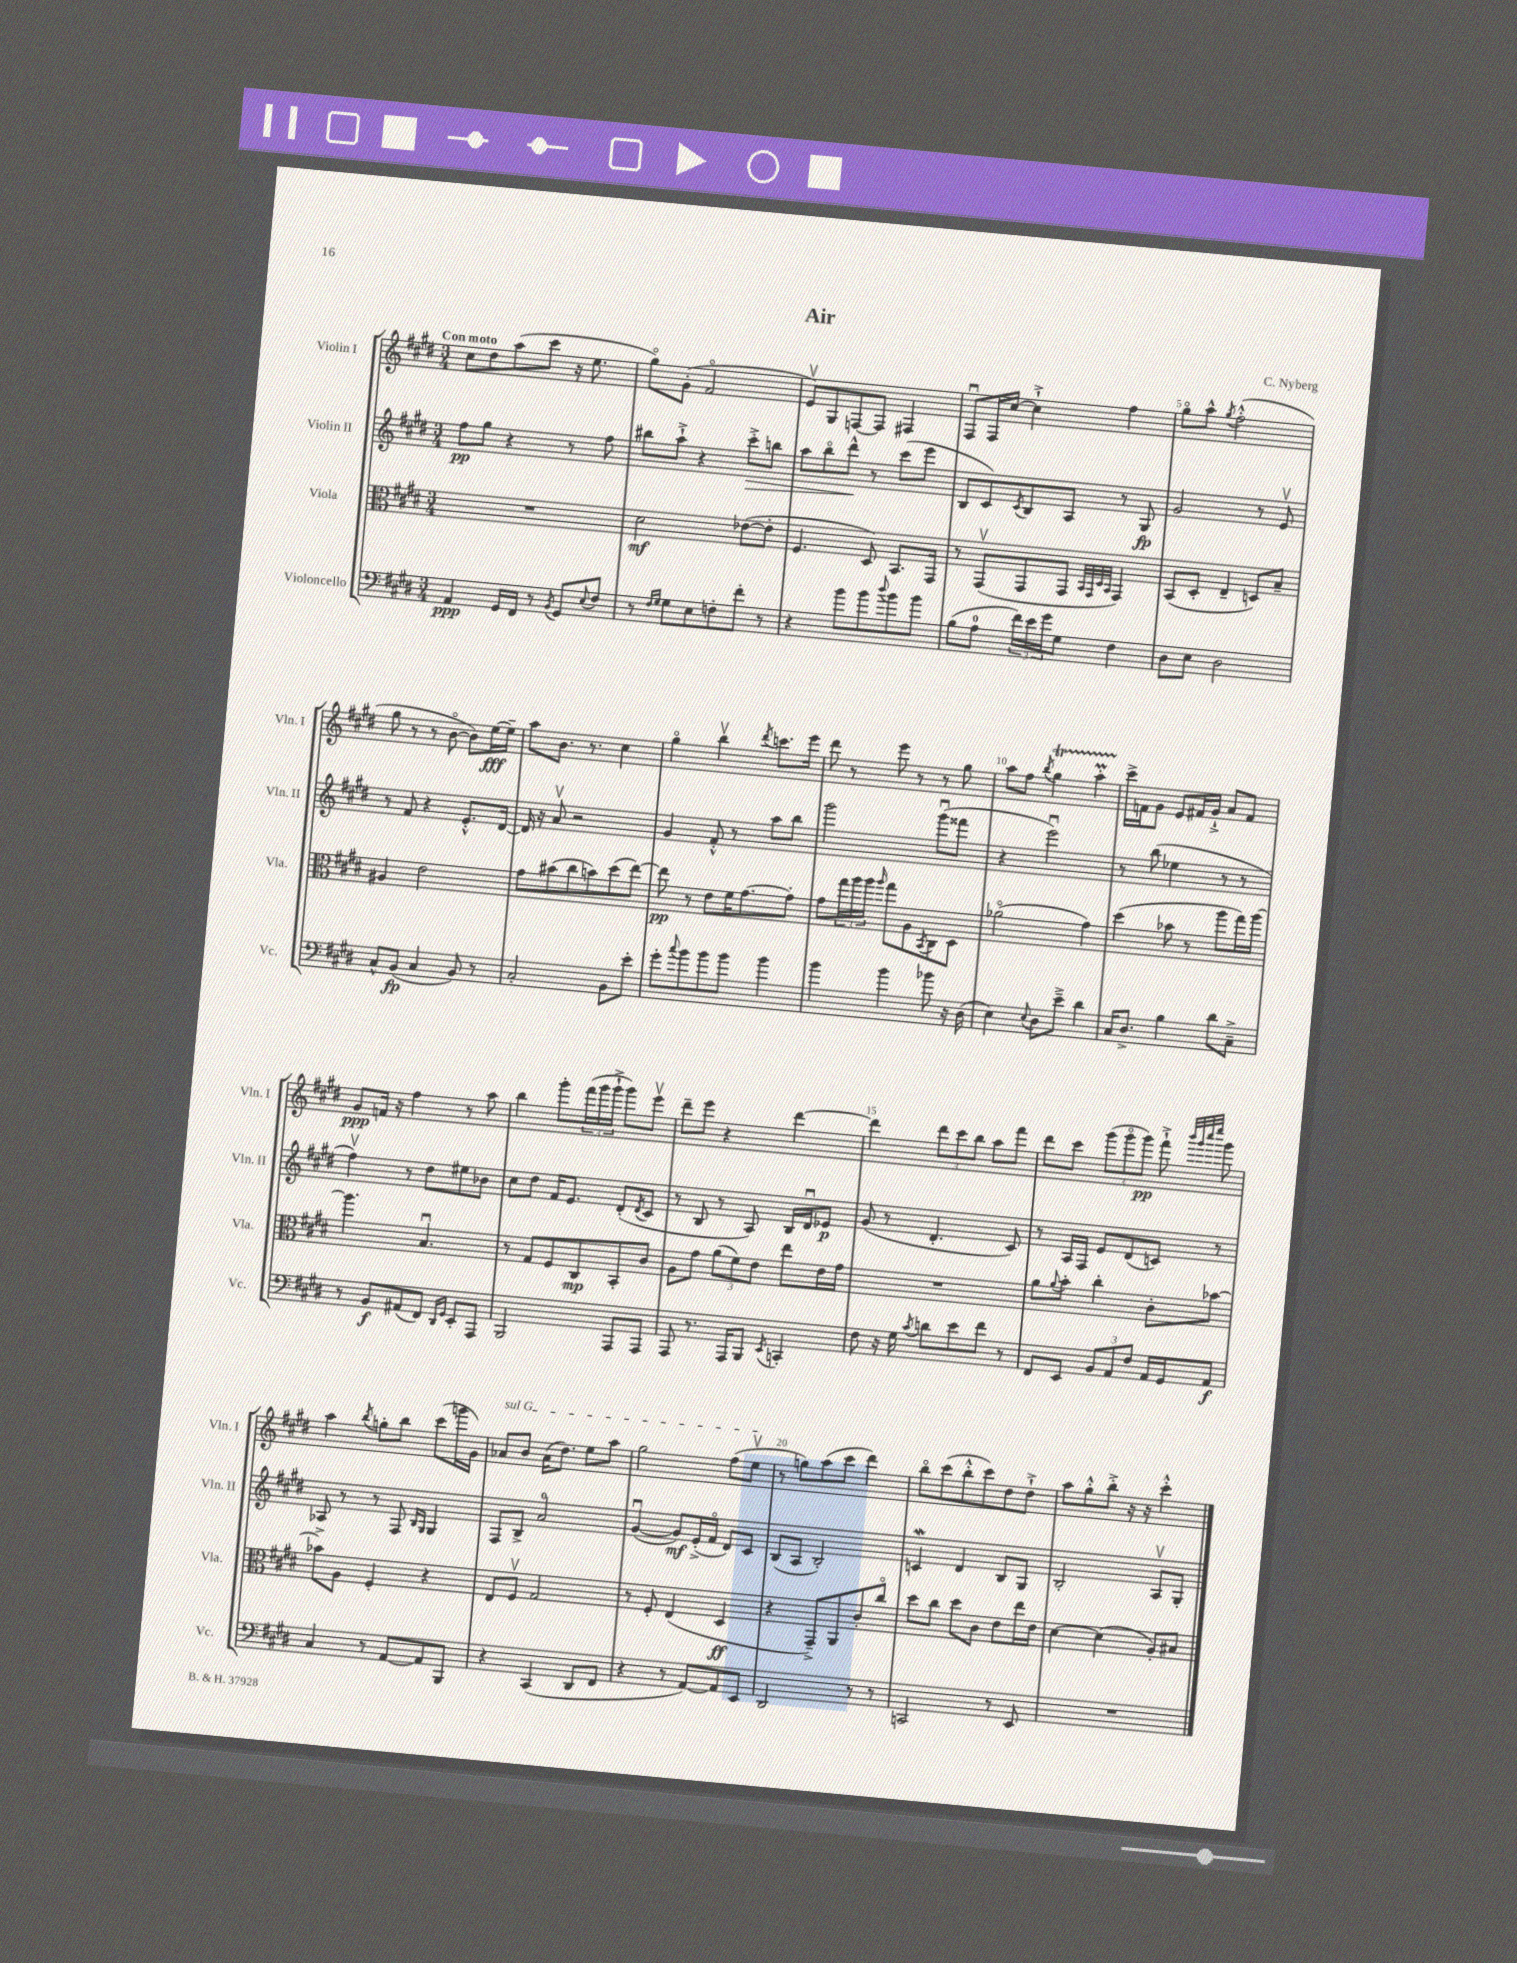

**kern	**dynam	**kern	**dynam	**kern	**dynam	**kern	**dynam
*part4	*part4	*part3	*part3	*part2	*part2	*part1	*part1
*staff4	*staff4	*staff3	*staff3	*staff2	*staff2	*staff1	*staff1
*I"Violoncello	*	*I"Viola	*	*I"Violin II	*	*I"Violin I	*
*I'Vc.	*	*I'Vla.	*	*I'Vln. II	*	*I'Vln. I	*
*clefF4	*	*clefC3	*	*clefG2	*	*clefG2	*
*k[f#c#g#d#]	*	*k[f#c#g#d#]	*	*k[f#c#g#d#]	*	*k[f#c#g#d#]	*
*M3/4	*	*M3/4	*	*M3/4	*	*M3/4	*
=1	=1	=1	=1	=1	=1	=1	=1
!	!	!	!	!	!	!LO:TX:a:B:t=Con moto	!
4AA/	ppp	2.r	.	8ff#\L	pp	8cc#\L	.
.	.	.	.	8gg#\J	.	8dd#\	.
16GG#/LL	.	.	.	4r	.	(8aa\	.
16FF#/JJ	.	.	.	.	.	.	.
8r	.	.	.	.	.	8ccc#\J	.
8qBB/	.	.	.	.	.	.	.
8GG#/L	.	.	.	8r	.	16r	.
.	.	.	.	.	.	8.ee\	.
8qqE/	.	.	.	.	.	.	.
8F#/J	.	.	.	8ff#\	.	.	.
=2	=2	=2	=2	=2	=2	=2	=2
8r	.	2d#\	mf	8bb#X\L	.	8gg#\L)	.
16qqF#/LL	.	.	.	.	.	.	.
16qqG#/JJ	.	.	.	.	.	.	.
8G#\L	.	.	.	8aa`^\J	.	(8g#'\J	.
8E\	.	.	.	4r	.	2f#/	.
8Fn'\	.	.	.	.	.	.	.
!	!	!	!	!	!LO:HP:b	!	!
8f#'\J	.	([8e-X\L	.	8ccc#'^\L	>	.	.
8r	.	8e-'\J]	.	8bbn\J	.	.	.
=3	=3	=3	=3	=3	=3	=3	=3
4r	.	4.F#/	.	8aa\L	.	8ev/L)	.
.	.	.	.	8bb\	.	8G#/	.
8b\L	.	.	.	8ddd#^^\J	.	[8Fn/	.
8b\	.	8D#/)	.	8r	]	8F/J]	.
8qqdd#/	.	.	.	.	.	.	.
8b\	.	8.BB/L	.	(8ccc#\L	.	4F#X/	.
8b\J	.	.	.	8eee\J	.	.	.
.	.	16GG#/Jk	.	.	.	.	.
=4	=4	=4	=4	=4	=4	=4	=4
(8B\L	.	8r	.	8B/L	.	8F#u/L	.
8A\J	.	(8GG#v/L	.	8c#/)	.	16F#/L	.
.	.	.	.	.	.	[16cc#/JJ	.
.	.	.	.	8qc#/	.	.	.
24f#\LL)	.	8GG#/	.	8B/	.	4cc#`^\]	.
24e\	.	.	.	.	.	.	.
24g#\J	.	.	.	.	.	.	.
8G#\J	.	8GG#/J	.	8A/J	.	.	.
.	.	32qqBB/LLL	.	.	.	.	.
.	.	32qqGG#/	.	.	.	.	.
.	.	32qqD#/	.	.	.	.	.
.	.	32qqBB/JJJ	.	.	.	.	.
4F#\	.	4GG#/)	.	8r	.	4ff#\	.
.	.	.	.	8G#/	fp	.	.
=5	=5	=5	=5	=5	=5	=5	=5
8D#\L	.	(8BB/L	.	2g#/	.	8gg#\L	.
8E\J	.	8D#'/J	.	.	.	8aa^^\J	.
.	.	.	.	.	.	8qgg#/	.
2D#\	.	4E~/	.	.	.	(2ff#'^^\	.
.	.	8Dn/L)	.	8r	.	.	.
.	.	8B~/J	.	8ev/	.	.	.
!!LO:LB:g=z
=6	=6	=6	=6	=6	=6	=6	=6
8C#^^/L	.	4A#X/	.	8r	.	8gg#\	.
(8BB/J	fp	.	.	8f#/	.	8r	.
4C#/	.	2e\	.	4r	.	8r	.
.	.	.	.	.	.	[8b\	.
8BB/)	.	.	.	8.e'^^/L	.	8b\L])	.
8r	.	.	.	.	.	[16ee\L	fff
.	.	.	.	[16d#/Jk	.	16ee~\JJ]	.
=7	=7	=7	=7	=7	=7	=7	=7
2C#'/	.	8g#\L	.	16d#/]	.	8aa\L	.
.	.	.	.	16r	.	.	.
.	.	(8b#X\	.	8av/	.	8.b\J	.
.	.	8cc#\	.	2r	.	.	.
.	.	.	.	.	.	8.r	.
.	.	8bn\)	.	.	.	.	.
8BB\L	.	(8dd#\	.	.	.	4cc#\	.
8e'\J	.	[8ee\J)	.	.	.	.	.
=8	=8	=8	=8	=8	=8	=8	=8
8g#'\L	.	8ee\]	pp	4g#/	.	4gg#\	.
8qqcc#/	.	.	.	.	.	.	.
8b\	.	8r	.	.	.	.	.
8b\	.	8e\L	.	8f#'^^/	.	4bbv\	.
8b\J	.	16f#\K	.	8r	.	.	.
.	.	[8.g#\	.	.	.	.	.
.	.	.	.	.	.	8qddd#/	.
4b\	.	.	.	8aa\L	.	8.cccn\L	.
.	.	8g#'\J]	.	8bb\J	.	.	.
.	.	.	.	.	.	16eee\Jk	.
=9	=9	=9	=9	=9	=9	=9	=9
4b\	.	8g#\L	.	2ggg#\	.	8ddd#\	.
.	.	24gg#\L	.	.	.	8r	.
.	.	24aa\	.	.	.	.	.
.	.	24aa\JJ	.	.	.	.	.
.	.	16qqaa/	.	.	.	.	.
4b\	.	8gg#\L	.	.	.	8eee\	.
.	.	8A\	.	.	.	8r	.
.	.	8qBB/	.	.	.	.	.
8b-X\	.	8C#\	.	(8ggg#u\L	.	8r	.
16r	.	8D#\J	.	8fff##X\J	.	8gg#\	.
(16D#\	.	.	.	.	.	.	.
=10	=10	=10	=10	=10	=10	=10	=10
4E\)	.	(2a-X\	.	4r	.	8aa\L	.
.	.	.	.	.	.	8ff#\J	.
8qqE/	.	.	.	.	.	8qbb/	.
8D#\L	.	.	.	2eeeu\)	.	4gg#t\	.
8e~^\J	.	.	.	.	.	.	.
4d#\	.	4g#\)	.	.	.	4aaTTTM'\	.
=11	=11	=11	=11	=11	=11	=11	=11
16C#/KL	.	(4dd#\	.	8r	.	16ccc#^\LL	.
8.D#^/J	.	.	.	.	.	16fn\J	.
.	.	.	.	(8bb\	.	8g#\J	.
4B\	.	8b-X\	.	4ee-X\	.	8e/L	.
.	.	8r	.	.	.	16f#X/L	.
.	.	.	.	.	.	16g#`^/JJ	.
8d#\L	.	8aa\L	.	8r	.	8a/L	.
8C#~^\J	.	16gg#\L)	.	8r	.	8f#/J	.
.	.	[16aa\JJ	.	.	.	.	.
!!LO:LB:g=z
=12	=12	=12	=12	=12	=12	=12	=12
8r	.	4.aa\]	.	4ff#v\)	.	8g#/L	ppp
8BB/L	f	.	.	.	.	16fn/Jk	.
.	.	.	.	.	.	16r	.
(8AA#X/	.	.	.	8r	.	4ff#\	.
8FF#/J)	.	4.Bu/	.	8dd#\L	.	.	.
16qqDD#/LL	.	.	.	.	.	.	.
16qqGG#/JJ	.	.	.	.	.	.	.
8EE'/L	.	.	.	8ee#X\	.	8r	.
8AAA/J	.	.	.	8b-X\J	.	8aa\	.
=13	=13	=13	=13	=13	=13	=13	=13
2BBB/	.	8r	.	8cc#\L	.	4bb\	.
.	.	8G#/L	.	8dd#\J	.	.	.
.	.	8F#/	.	16f#/KL	.	8ggg#'\L	.
.	.	.	.	8.e/J	.	.	.
.	.	8C#/	mp	.	.	(24fff#\L	.
.	.	.	.	.	.	24ggg#\	.
.	.	.	.	.	.	24ggg#`^\JJ	.
8AAA/L	.	8BB'/	.	(8d#'/L	.	8ggg#\L)	.
.	.	.	.	8qd#/	.	.	.
8AAA/J	.	8c#/J	.	8c#/J	.	8eeev\J	.
=14	=14	=14	=14	=14	=14	=14	=14
8AAA/	.	8A\L	.	8r	.	8ddd#~\L	.
8.r	.	8g#\J	.	8B/	.	8eee\J	.
.	.	(12a\L	.	8r	.	4r	.
16AAA/KL	.	.	.	.	.	.	.
.	.	12f#\)	.	.	.	.	.
8BBB/J	.	.	.	8A/)	.	.	.
.	.	12e\J	.	.	.	.	.
8qEE/	.	.	.	.	.	.	.
4CCn'/	.	8ee\L	.	16B/LL	.	[4ddd#\	.
.	.	.	.	16d#u/J	.	.	.
.	.	16e\L	.	8e-X/J	p	.	.
.	.	16g#\JJ	.	.	.	.	.
=15	=15	=15	=15	=15	=15	=15	=15
8F#\	.	2.r	.	(8g#/	.	4ddd#\]	.
16r	.	.	.	8r	.	.	.
16G#\	.	.	.	.	.	.	.
8qc#/	.	.	.	.	.	.	.
8dn\L	.	.	.	4.d#'/	.	12ddd#\L	.
.	.	.	.	.	.	12ccc#\	.
8e\	.	.	.	.	.	.	.
.	.	.	.	.	.	12bb\J	.
8f#\J	.	.	.	.	.	8aa\L	.
8r	.	.	.	8c#/)	.	8fff#\J	.
=16	=16	=16	=16	=16	=16	=16	=16
8FF#/L	.	8a\L	.	8r	.	8ddd#\L	.
.	.	8qqa/	.	.	.	.	.
8EE/J	.	8b'\J	.	16A/LL	.	8ccc#\J	.
.	.	.	.	16F#/JJ	.	.	.
12BB/L	.	4cc#'\	.	8e/L	.	(12ggg#\L	.
12AA/	.	.	.	.	.	12ggg#\	.
.	.	.	.	(8d#/	.	.	.
12F#/J	.	.	.	.	.	12ggg#\J)	pp
16AA/LL	.	8c#'\L	.	8cn/J)	.	8fff#`^\	.
16GG#/J	.	.	.	.	.	.	.
.	.	.	.	.	.	32qqbbb/LLL	.
.	.	.	.	.	.	32qqggg#/	.
.	.	.	.	.	.	32qqcccc#/	.
.	.	.	.	.	.	32qqeeee/JJJ	.
8AA/J	f	[8b-X\J	.	8r	.	8ggg#\	.
!!LO:LB:g=z
=17	=17	=17	=17	=17	=17	=17	=17
4C#/	.	8b-X^\L]	.	8A-X/	.	4aa\	.
.	.	8A\J	.	8r	.	.	.
.	.	.	.	.	.	8qbb/	.
8r	.	4F#'/	.	8r	.	8ggn'\L	.
[8AA/L	.	.	.	8F#/	.	8bb\J	.
.	.	.	.	16qqB/LL	.	.	.
.	.	.	.	16qqG#/JJ	.	.	.
8AA/]	.	4r	.	4G#/	.	(8ccc#\L	.
8BBB/J	.	.	.	.	.	16gggn\L	.
.	.	.	.	.	.	16g#\JJ)	.
=18	=18	=18	=18	=18	=18	=18	=18
!	!	!	!	!	!	!LO:TX:a:i:t=sul G	!
4r	.	8E/L	.	8F#/L	.	8a-X/L	.
.	.	8F#v/J	.	8B^/J	.	8b/J	.
(4CC#/	.	2G#/	.	2a/	.	(16a-\KL	.
.	.	.	.	.	.	8.dd#\J)	.
8DD#/L	.	.	.	.	.	8ee\L	.
8FF#/J	.	.	.	.	.	8aa\J	.
=19	=19	=19	=19	=19	=19	=19	=19
4r	.	8r	.	([4g#u/	.	2gg#\	.
.	.	8F#'/	.	.	.	.	.
8r	.	(4E/	.	8g#/L])	mf	.	.
[8AA/L)	.	.	.	(16e'^/L	.	.	.
.	.	.	.	16f#/JJ	.	.	.
8AA/]	.	4D#/	ff	8d#/L)	.	(8ff#\L	.
8EE/J	.	.	.	8c#/J	.	8eev\J	.
=20	=20	=20	=20	=20	=20	=20	=20
2DD#/	.	4r	.	(8B/L	.	8r	.
.	.	.	.	8A/J	.	8ggn\L)	.
.	.	8GG#~^/L)	.	2B'/)	.	(8aa\	.
.	.	8AA/	.	.	.	8ccc#\J	.
8r	.	8c#'/	.	.	.	4ddd#\)	.
8r	.	8cc#/J	.	.	.	.	.
=21	=21	=21	=21	=21	=21	=21	=21
2CCn/	.	8dd#\L	.	4cnw/	.	8bb\L	.
.	.	8cc#\J	.	.	.	(8ccc#\	.
.	.	8dd#\L	.	4d#/	.	8bb'^^\	.
.	.	8c#\J	.	.	.	8ccc#\)	.
8r	.	8e\L	.	8B/L	.	8dd#\	.
8EE/	.	16ee\L	.	8G#/J	.	8dd#`^\J	.
.	.	16e\JJ	.	.	.	.	.
=22	=22	=22	=22	=22	=22	=22	=22
2.r	.	[4d#\	.	2B'/	.	8aa\L	.
.	.	.	.	.	.	8gg#'^^\	.
.	.	(4d#\]	.	.	.	8bb'^\J	.
.	.	.	.	.	.	16r	.
.	.	.	.	.	.	16r	.
.	.	8A'/L)	.	8Av/L	.	4ccc#'^^\	.
.	.	8B#X/J	.	8G#'/J	.	.	.
==	==	==	==	==	==	==	==
*-	*-	*-	*-	*-	*-	*-	*-
